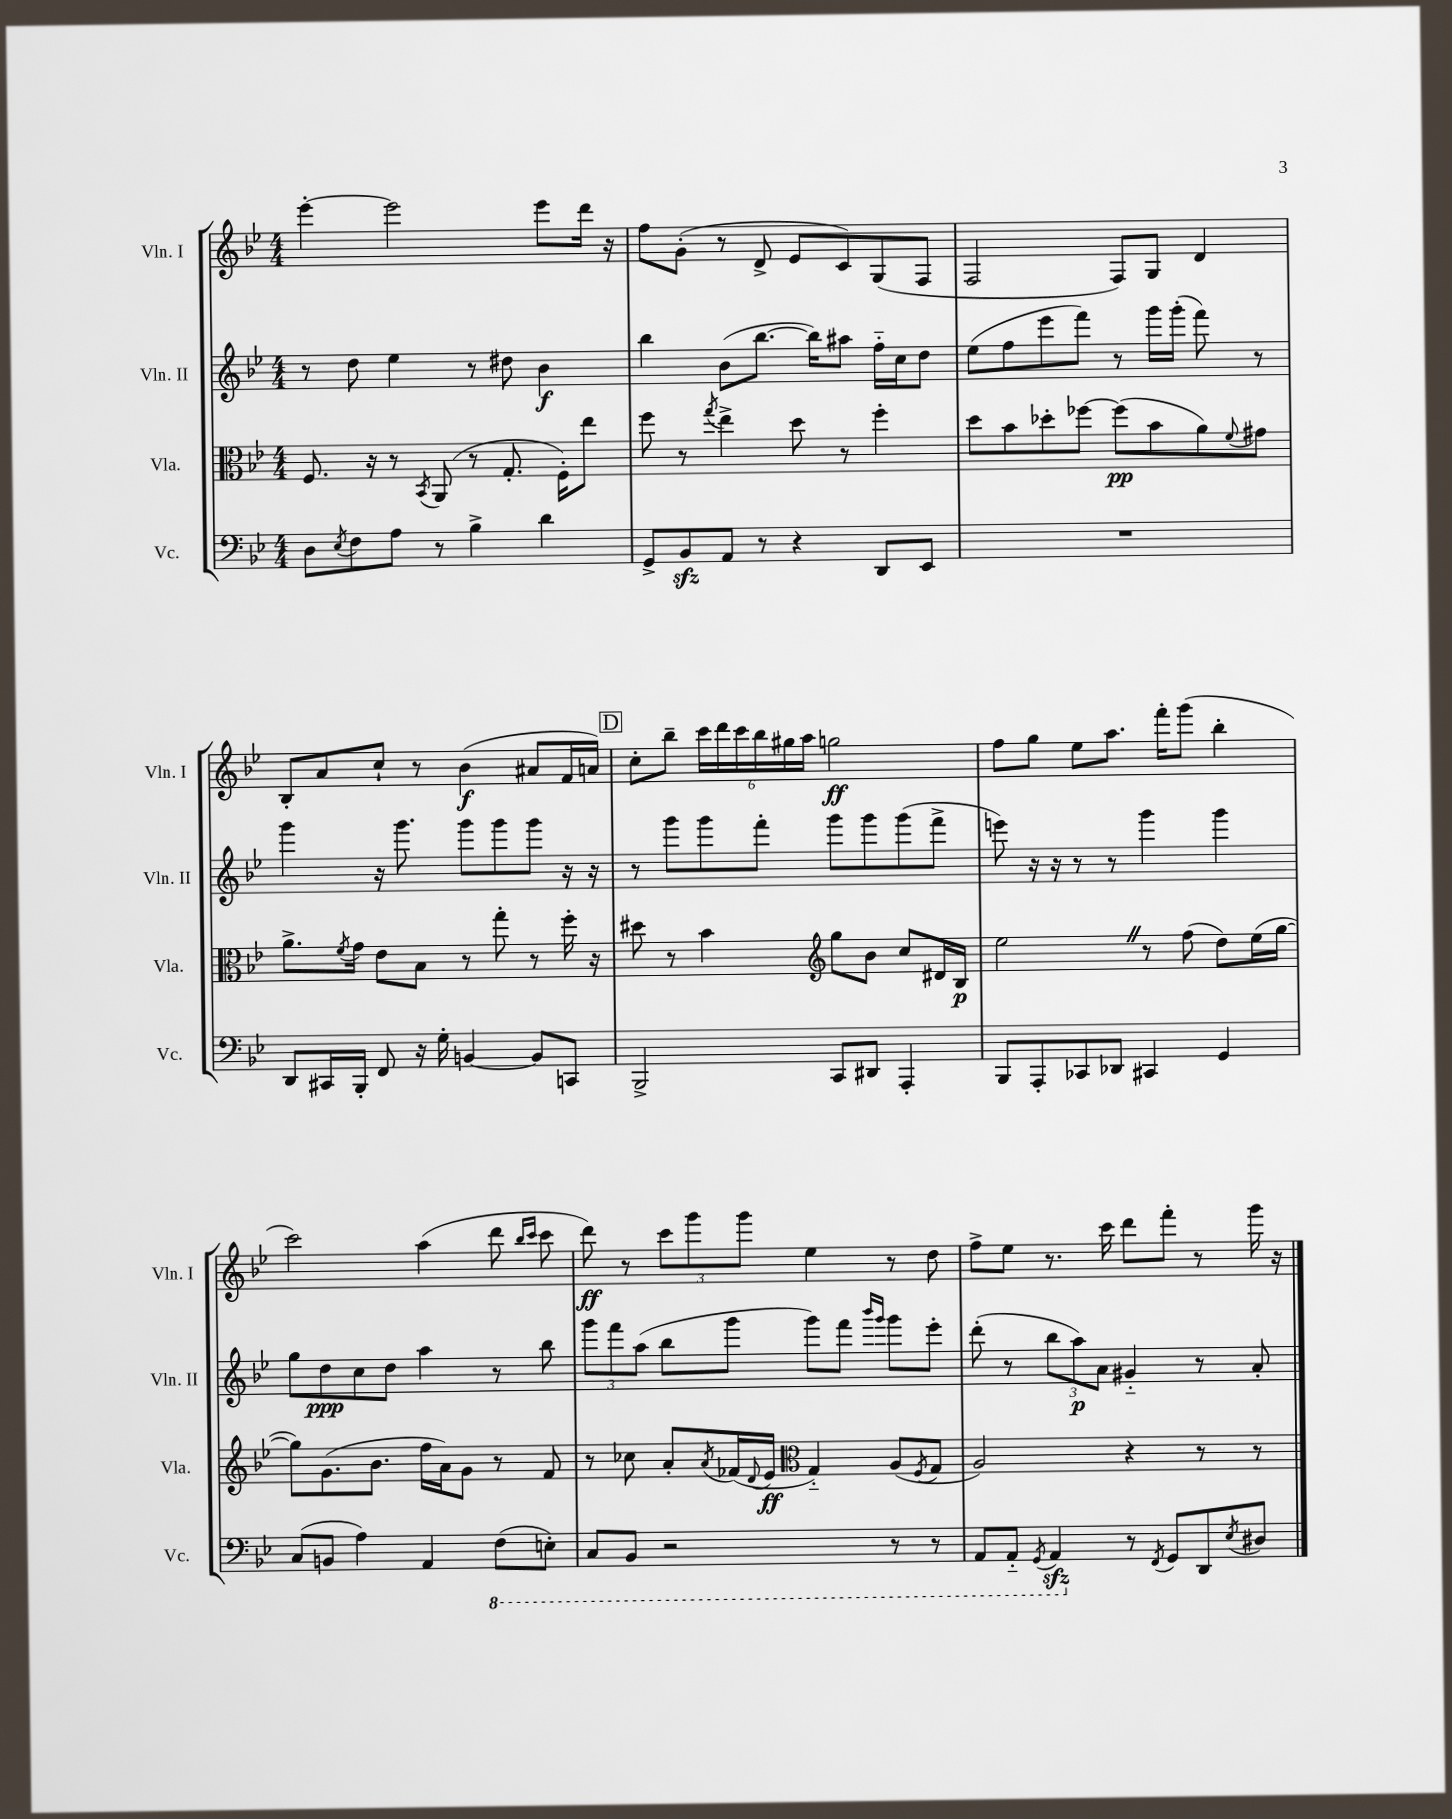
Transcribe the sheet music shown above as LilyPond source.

<<
\new StaffGroup <<
\new Staff = "s0" \with { instrumentName = "Vln. I" shortInstrumentName = "Vln. I" } {
    \clef treble \key bes \major \numericTimeSignature \time 4/4
    ees'''4~-. ees'''2 ees'''8 d'''16 r16 |
    f''8 g'8-.( r8 d'8-> ees'8 c'8) g8( f8 |
    f2 f8) g8 d'4 |
    bes8-. a'8 c''8-! r8 bes'4\f( ais'8 f'16 a'16) |
    \mark \markup { \box "D" } c''8-. bes''8-- \tuplet 6/4 { c'''16 d'''16 c'''16 bes''16 gis''16 a''16 } g''2\ff |
    f''8 g''8 ees''8 a''8. f'''16-. g'''8( bes''4-. |
    c'''2) a''4( d'''8 \grace { bes''16 c'''16 } c'''8 |
    d'''8\ff) r8 \tuplet 3/2 { c'''8 g'''8 g'''8 } ees''4 r8 d''8 |
    f''8-> ees''8 r8. c'''16 d'''8 f'''8-. r8 g'''16 r16 \bar "|." |
}
\new Staff = "s1" \with { instrumentName = "Vln. II" shortInstrumentName = "Vln. II" } {
    \clef treble \key bes \major \numericTimeSignature \time 4/4
    r8 d''8 ees''4 r8 dis''8 bes'4\f |
    bes''4 bes'8( bes''8.~ bes''16) ais''8 f''16-_ c''16 d''8 |
    ees''8( f''8 ees'''8 f'''8) r8 g'''16 g'''16-.( f'''8) r8 |
    g'''4 r16 g'''8. g'''8 g'''8 g'''8 r16 r16 |
    \mark \markup { \box "D" } r8 g'''8 g'''8 f'''8-. g'''8 g'''8 g'''8( f'''8-> |
    e'''8) r16 r16 r8 r8 g'''4 g'''4 |
    g''8 d''8\ppp c''8 d''8 a''4 r8 bes''8 |
    \tuplet 3/2 { g'''8 f'''8 a''8( } bes''8 g'''8 g'''8) f'''8 \grace { bes'''16 g'''16 } g'''8 ees'''8-. |
    d'''8-.( r8 \tuplet 3/2 { bes''8 a''8\p) a'8 } gis'4-_ r8 a'8-. \bar "|." |
}
\new Staff = "s2" \with { instrumentName = "Vla." shortInstrumentName = "Vla." } {
    \clef alto \key bes \major \numericTimeSignature \time 4/4
    f8. r16 r8 \acciaccatura { bes,8 } a,8( r8 g8.-. f16-.) ees''8 |
    f''8 r8 \acciaccatura { g''8 } ees''4-> d''8 r8 f''4-. |
    d''8 bes'8 des''8-. fes''8~ fes''8\pp( bes'8 a'8) \appoggiatura { f'8 } gis'8 |
    a'8.-> \acciaccatura { f'8 } g'16 ees'8 bes8 r8 g''8-. r8 f''16-. r16 |
    \mark \markup { \box "D" } dis''8 r8 bes'4 \clef treble g''8 bes'8 c''8 dis'16 bes16\p |
    ees''2 \once \override BreathingSign.text = \markup { \musicglyph "scripts.caesura.straight" } \breathe r8 f''8( d''8) ees''16( g''16~ |
    g''8) g'8.( bes'8. f''16 a'16) g'8 r8 f'8 |
    r8 ces''8 a'8-. \acciaccatura { a'8 } fes'16( \appoggiatura { d'8 } ees'16\ff \clef alto g4-_) a8( \acciaccatura { f8 } g8 |
    a2) r4 r8 r8 \bar "|." |
}
\new Staff = "s3" \with { instrumentName = "Vc." shortInstrumentName = "Vc." } {
    \clef bass \key bes \major \numericTimeSignature \time 4/4
    d8 \acciaccatura { ees8 } f8 a8 r8 bes4-> d'4 |
    g,8-> bes,8\sfz a,8 r8 r4 d,8 ees,8 |
    R1 |
    d,8 cis,16 bes,,16-. f,8 r16 g16-. b,4~ b,8 c,8 |
    \mark \markup { \box "D" } bes,,2-> c,8 dis,8 a,,4-. |
    bes,,8 a,,8-. ces,8 des,8 cis,4 g,4 |
    c8( b,8 a4) a,4 \ottava #-1 f,8( e,8-.) |
    c,8 bes,,8 r2 r8 r8 |
    a,,8 a,,8-_ \acciaccatura { g,,8 } a,,4\sfz \ottava #0 r8 \acciaccatura { f,8 } g,8 d,8 \acciaccatura { ees8 } dis8 \bar "|." |
}
>>
>>
\layout { \context { \Score \remove "Bar_number_engraver" } }
